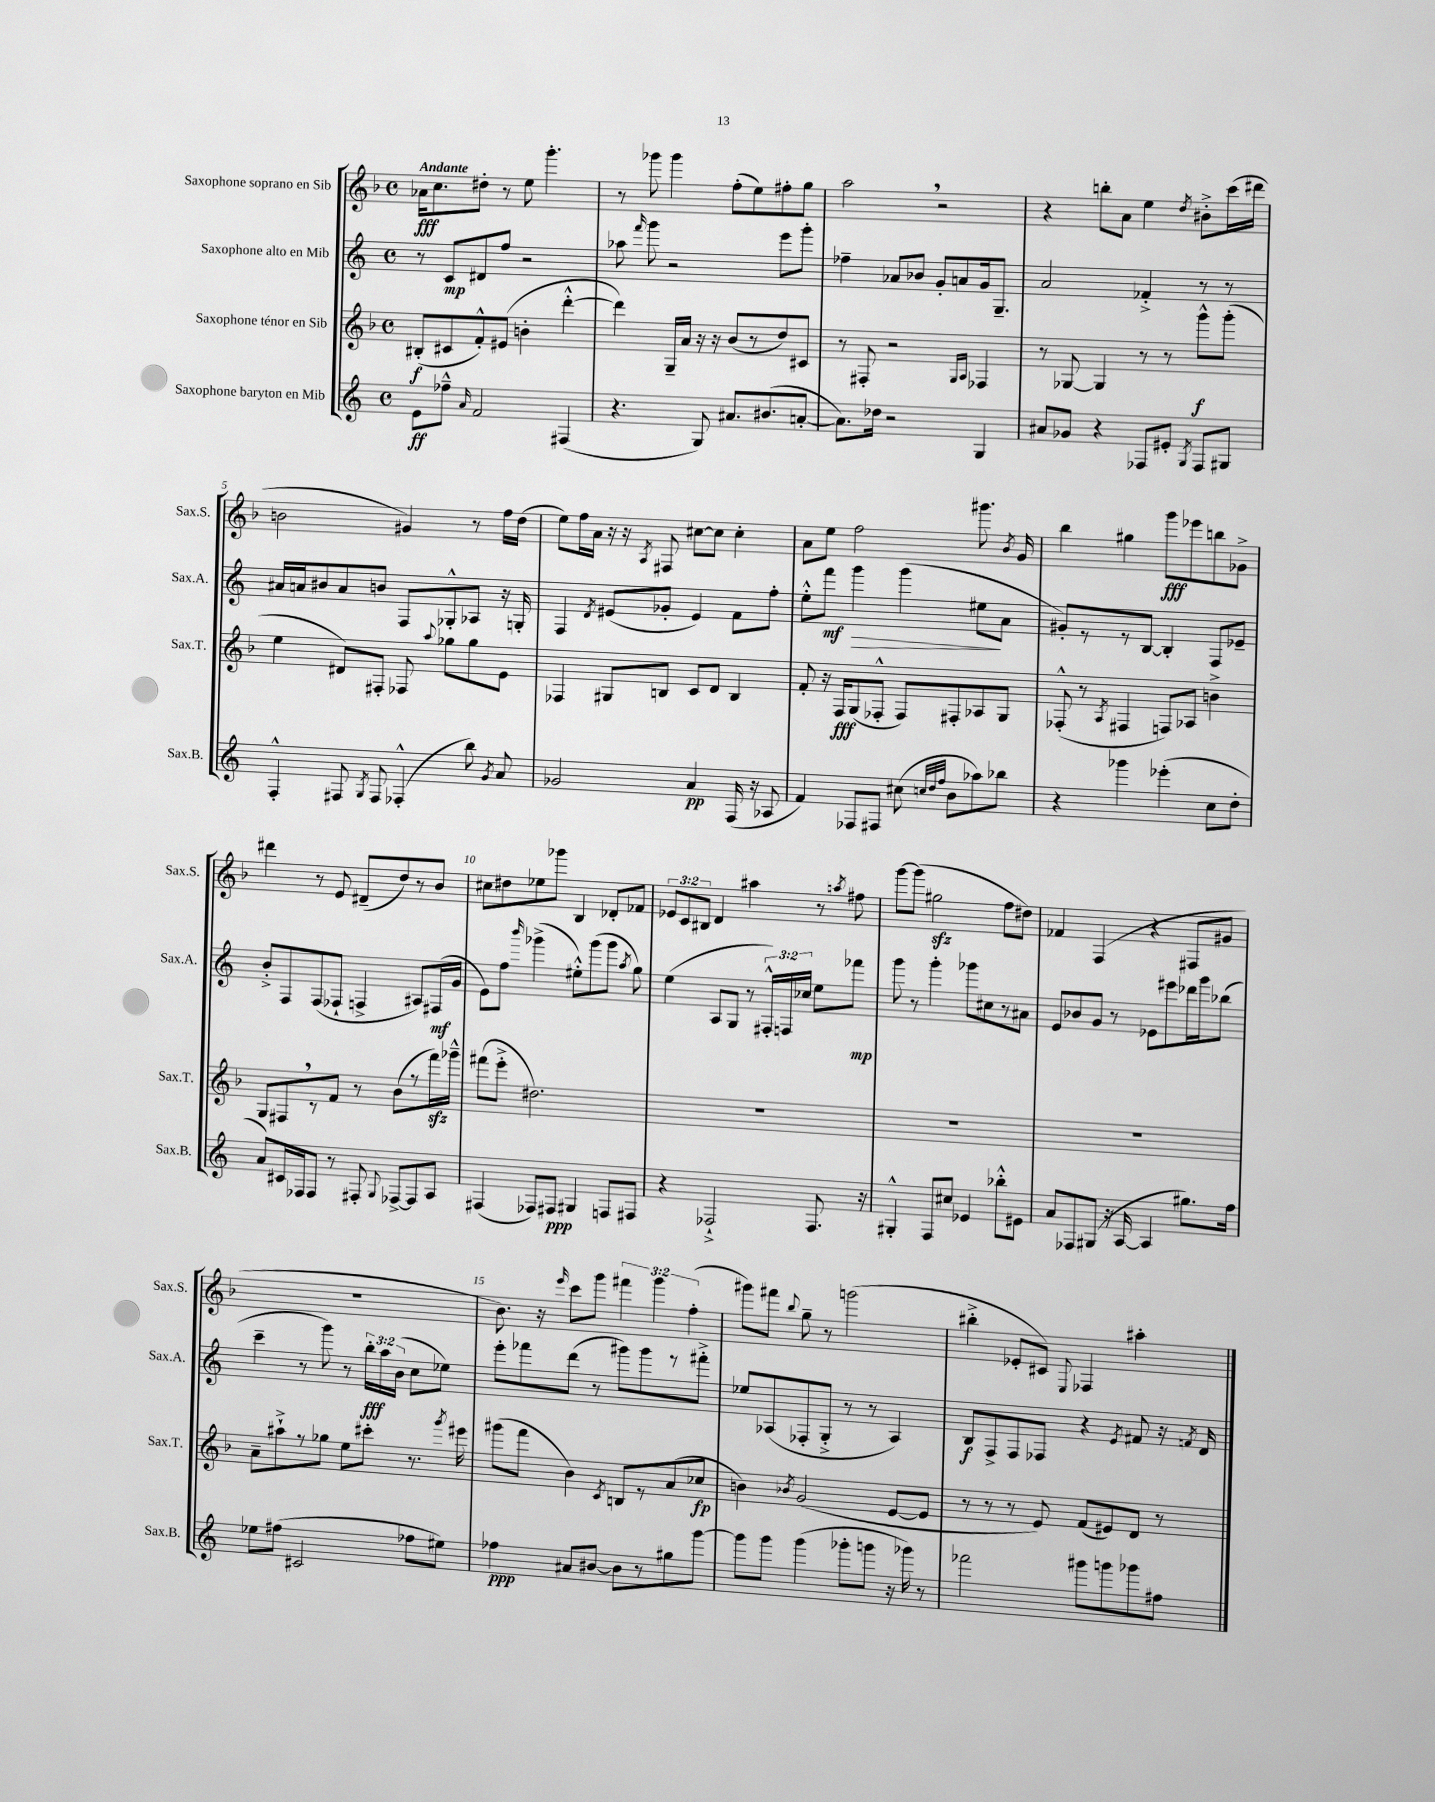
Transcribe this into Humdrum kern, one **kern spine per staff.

**kern	**dynam	**kern	**dynam	**kern	**dynam	**kern	**dynam
*part4	*part4	*part3	*part3	*part2	*part2	*part1	*part1
*staff4	*staff4	*staff3	*staff3	*staff2	*staff2	*staff1	*staff1
*I"Saxophone baryton en Mib	*	*I"Saxophone ténor en Sib	*	*I"Saxophone alto en Mib	*	*I"Saxophone soprano en Sib	*
*I'Sax.B.	*	*I'Sax.T.	*	*I'Sax.A.	*	*I'Sax.S.	*
*clefG2	*	*clefG2	*	*clefG2	*	*clefG2	*
*k[]	*	*k[b-]	*	*k[]	*	*k[b-]	*
*M4/4	*	*M4/4	*	*M4/4	*	*M4/4	*
*met(c)	*	*met(c)	*	*met(c)	*	*met(c)	*
=1	=1	=1	=1	=1	=1	=1	=1
!	!	!	!	!	!	!LO:TX:a:B:t=Andante	!
8e\L	ff	(8B#X'/L	f	8r	.	16a-X\KL	fff
.	.	.	.	.	.	8.cc\	.
8ff-X~^^\J	.	8c#X/	.	8c/L	mp	.	.
16qqa/	.	.	.	.	.	.	.
2f/	.	8f'^^/)	.	8d#X/	.	8dd#X'\J	.
.	.	(8e#X/J	.	8ff/J	.	8r	.
.	.	4bn'\	.	2r	.	8ee\	.
.	.	.	.	.	.	4.ggg'\	.
(4F#X/	.	[4ddd'^^\	.	.	.	.	.
=2	=2	=2	=2	=2	=2	=2	=2
4.r	.	4ddd\])	.	8aa-X\	.	8r	.
.	.	.	.	16qqfff/	.	.	.
.	.	.	.	8ggg\	.	8ggg-X\	.
.	.	16G~/LL	.	2r	.	4ggg-\	.
.	.	16a/JJ	.	.	.	.	.
8G/)	.	16r	.	.	.	.	.
.	.	16r	.	.	.	.	.
8.a#X/L	.	(8b-/L	.	.	.	(8ff'\L	.
.	.	8r	.	.	.	8ee\)	.
(8.b#X/	.	.	.	.	.	.	.
.	.	8dd/)	.	8eee\L	.	8ff#X'\	.
[8an'/J	.	8c#X/J	.	8ggg'\J	.	8gg\J	.
=3	=3	=3	=3	=3	=3	=3	=3
8.a\L])	.	8r	.	4ff-X~\	.	2aa,\	.
.	.	8F#X'/	.	.	.	.	.
16dd-X\Jk	.	.	.	.	.	.	.
2r	.	2r	.	8a-X/L	.	.	.
.	.	.	.	8b-X/J	.	.	.
.	.	.	.	8g'/L	.	2r	.
.	.	.	.	8an/	.	.	.
.	.	16qqG/LL	.	.	.	.	.
.	.	16qqA/JJ	.	.	.	.	.
4G/	.	4F-X/	.	16g/k	.	.	.
.	.	.	.	8.G~/J	.	.	.
=4	=4	=4	=4	=4	=4	=4	=4
8a#X/L	.	8r	.	2a/	.	4r	.
8g-X/J	.	[8G-X/	.	.	.	.	.
4r	.	4G-/]	.	.	.	8bbn'\L	.
.	.	.	.	.	.	8a\J	.
8F-X/L	.	8r	.	4f-X'^/	.	4ee\	.
8e#X'/J	.	8r	.	.	.	.	.
8qG/	.	.	.	.	.	8qdd/	.
8F-/L	.	8ggg^^\L	f	8r	.	8b#X'^\L	.
8G#X/J	.	(8ggg'\J	.	8r	.	(16ccc\L	.
.	.	.	.	.	.	16ddd#X\JJ	.
!!LO:LB:g=z
=5	=5	=5	=5	=5	=5	=5	=5
4F'^^/	.	4ee\	.	16a#X/LL	.	2bn\	.
.	.	.	.	16an/J	.	.	.
.	.	.	.	8b#X/	.	.	.
8F#X/	.	8d#X/L)	.	8a/	.	.	.
8qG/	.	.	.	.	.	.	.
8F#/	.	8F#X'/J	.	8bn/J	.	.	.
(4F-X'^^/	.	8F-X/	.	8F/L	.	4g#X/)	.
.	.	8qqaa/	.	.	.	.	.
.	.	8gg-X\L	.	8G-X'^^/	.	.	.
8bb\)	.	8gg-\	.	8A-X/J	.	8r	.
8qg/	.	.	.	.	.	.	.
8a/	.	8e\J	.	16r	.	16ff\LL	.
.	.	.	.	16Gn'/	.	(16dd\JJ	.
=6	=6	=6	=6	=6	=6	=6	=6
2g-X/	.	4F-X/	.	4F/	.	8ee\L)	.
.	.	.	.	.	.	16ff\L	.
.	.	.	.	.	.	16a\JJ	.
.	.	.	.	8qd/	.	.	.
.	.	8G#X/L	.	(8e#X/L	.	16r	.
.	.	.	.	.	.	16r	.
.	.	.	.	.	.	8qA/	.
.	.	8Bn/J	.	8g-X'/J	.	8F#X/	.
4a/	pp	8c/L	.	4e#/)	.	[8cc#X\L	.
.	.	8d/J	.	.	.	8cc#\J]	.
(16F/	.	4B/	.	8f\L	.	4cc#'\	.
16r	.	.	.	.	.	.	.
8A-X/	.	.	.	8ff'\J	.	.	.
=7	=7	=7	=7	=7	=7	=7	=7
4f/)	.	8f'/	.	8ee'^^\L	.	8a\L	.
.	.	16r	.	8fff\J	mf	8ee\J	.
.	.	16F/KL	fff	.	.	.	.
!	!	!	!	!	!LO:HP:b	!	!
8F-X/L	.	(8G/	.	4ggg\	>	2ff\	.
8F#X/J	.	8F-X'^^/J	.	.	.	.	.
(8cc#X\	.	8F-/L)	.	(4ggg\	.	.	.
32qqccn/LLL	.	.	.	.	.	.	.
32qqdd/	.	.	.	.	.	.	.
32qqff/JJJ	.	.	.	.	.	.	.
8b\L	.	8F#X'/	.	.	.	.	.
8aa-X\)	.	8A-X/	.	8ee#X\L	.	8.ggg#X\	.
8bb-X\J	.	8G/J	.	8a\J	]	.	.
.	.	.	.	.	.	8qb-/	.
.	.	.	.	.	.	16g/	.
=8	=8	=8	=8	=8	=8	=8	=8
4r	.	(8F-X'^^/	.	8g#X'/L)	.	4bb-\	.
.	.	8r	.	8r	.	.	.
.	.	8qA/	.	.	.	.	.
4ggg-X\	.	4F#X/	.	8r	.	4gg#X\	.
.	.	.	.	[8B/J	.	.	.
(4eee-X'\	.	8Fn/L)	.	4B'/]	.	8ggg\L	fff
.	.	8A-X/J	.	.	.	8eee-X\	.
8cc\L	.	4bn^\	.	8F/L	.	8bbn\	.
8dd'\J	.	.	.	8e-X~/J	.	8g-X^\J	.
!!LO:LB:g=z
=9	=9	=9	=9	=9	=9	=9	=9
8a/L)	.	8G/L	.	8b'^/L	.	4ddd#X\	.
16c#X/L	.	8F#X,/	.	8F/	.	.	.
16F-X/J	.	.	.	.	.	.	.
8F-/J	.	8r	.	(8F/	.	8r	.
8r	.	8f/J	.	8F-X`/J	.	8e/	.
8F#X'/	.	8r	.	4Fn^/	.	(8d#X~/L	.
8qqG/	.	.	.	.	.	.	.
[8F-X^/L	.	(8b-\L	.	.	.	8dd/)	.
8F-/]	.	8r	.	8A#X/L)	.	8r	.
8A/J	.	16fffzz\L)	.	(16F#X/L	mf	8b-/J	.
.	.	16ggg-X~^^\JJ	.	16g/JJ	.	.	.
=10	=10	=10	=10	=10	=10	=10	=10
(4F#X/	.	(8fff#X\L	.	8e\L)	.	8cc#X\L	.
.	.	8eee'^\J	.	8ff\J	.	8dd#X\	.
.	.	.	.	16qqbbb/	.	.	.
8F-X/L)	.	2.dd#X\)	.	(4ggg-X^\	.	8ee-X\	.
8F#X/J	ppp	.	.	.	.	8ggg-X\J	.
4G#X/	.	.	.	8ee#X'^^\L)	.	4B-/	.
.	.	.	.	(8ggg-\	.	.	.
8Fn/L	.	.	.	8ggg-\J	.	8d-X'/L	.
.	.	.	.	8qaa/	.	.	.
8F#X/J	.	.	.	8gg\)	.	8f-X/J	.
=11	=11	=11	=11	=11	=11	=11	=11
4r	.	1r	.	(4ee\	.	12e-X/L	.
.	.	.	.	.	.	12c/	.
.	.	.	.	.	.	12B#X/J	.
2F-X`^/	.	.	.	8A/L	.	4d/	.
.	.	.	.	8G/J	.	.	.
.	.	.	.	8r	.	4aa#X\	.
.	.	.	.	24F#X'^^/LL)	.	.	.
.	.	.	.	24Fn/	.	.	.
.	.	.	.	24cc-X/JJ	.	.	.
8.F-/	.	.	.	8ee\L	.	8r	.
.	.	.	.	.	.	8qaan/	.
.	.	.	.	8fff-X\J	mp	8ff#X\	.
16r	.	.	.	.	.	.	.
=12	=12	=12	=12	=12	=12	=12	=12
4G#X'^^/	.	1r	.	8ggg\	.	[8ggg\L	.
.	.	.	.	8r	.	(8ggg\J]	.
8F/L	.	.	.	4ggg'\	.	2gg#Xzz\	.
8cc#X/J	.	.	.	.	.	.	.
4e-X/	.	.	.	8ggg-X\L	.	.	.
.	.	.	.	8cc#X\	.	.	.
8bb-X'^^\L	.	.	.	8r	.	8ff\L	.
8e#X\J	.	.	.	8a#X\J	.	8dd#X\J)	.
=13	=13	=13	=13	=13	=13	=13	=13
8a/L	.	1r	.	8e/L	.	4f-X/	.
8F-X/	.	.	.	8b-X/	.	.	.
(8G#X/J	.	.	.	8g/J	.	(4F/	.
16r	.	.	.	8r	.	.	.
[16A/	.	.	.	.	.	.	.
4A/]	.	.	.	8e-X\L	.	4r	.
.	.	.	.	8eee#X\	.	.	.
8.gg#X\L)	.	.	.	16ddd-X\L	.	8F#X/L	.
.	.	.	.	16ggg\J	.	.	.
.	.	.	.	(8bb-X\J	.	8g#X/J	.
16ff\Jk	.	.	.	.	.	.	.
!!LO:LB:g=z
=14	=14	=14	=14	=14	=14	=14	=14
8ee-X\L	.	8a~\L	.	4ccc~\	.	1r	.
(8ff#X\J	.	8aa#X`^\	.	.	.	.	.
2c#X/	.	8r	.	8r	.	.	.
.	.	8gg-X\J	.	8ggg\)	.	.	.
.	.	8ee\L	.	8r	.	.	.
.	.	8ccc#X'\J	.	24bb'\LL	fff	.	.
.	.	.	.	24aa\	.	.	.
.	.	.	.	(24b\JJ	.	.	.
8ff-X\L	.	8.r	.	8cc\L	.	.	.
8ee#X\J)	.	.	.	8ee-X\J)	.	.	.
.	.	8qggg/	.	.	.	.	.
.	.	16eee#X\	.	.	.	.	.
=15	=15	=15	=15	=15	=15	=15	=15
4ff-X\	ppp	(8ggg#X\L	.	8eee'\L	.	8.b-\)	.
.	.	8fff\J	.	8fff-X\	.	.	.
.	.	.	.	.	.	16r	.
.	.	.	.	.	.	16qqeee/	.
8a#X/L	.	4b-\)	.	(8ddd\J	.	8ccc\L	.
[8b#X/J	.	.	.	8r	.	8ggg\J	.
.	.	8qc/	.	.	.	.	.
8b#\L]	.	8Bn/L	.	8ggg#X\L)	.	6fff#X\	.
8r	.	8r	.	8ggg#\	.	.	.
.	.	.	.	.	.	6ggg\	.
8gg#X\	.	(8a/	.	8r	.	.	.
.	.	.	.	.	.	(6ff'\	.
[8ggg\J	.	8cc-X/J	fp	8fff#X'^\J	.	.	.
=16	=16	=16	=16	=16	=16	=16	=16
8ggg\L]	.	4bn\)	.	8ee-X/L	.	8ggg#X\L)	.
8ggg\J	.	.	.	(8A-X/	.	8fff#X\J	.
.	.	8qb-X/	.	.	.	8qqbb-/	.
(4ggg\	.	(2g/	.	8F-X'/	.	8gg~\	.
.	.	.	.	8G'^/J	.	8r	.
8ggg-X'\L	.	.	.	8r	.	(2gggn\	.
8gggn\J	.	.	.	8r	.	.	.
16r	.	[8e/L	.	4A-/)	.	.	.
16ggg-X\)	.	.	.	.	.	.	.
8r	.	8e/J]	.	.	.	.	.
=17	=17	=17	=17	=17	=17	=17	=17
2fff-X\	.	8r	.	8B/L	f	4bb#X'^\	.
.	.	8r	.	8F^/	.	.	.
.	.	8r	.	8F/	.	8e-X'/L	.
.	.	8e/)	.	8F-X/J	.	8c#X/J)	.
.	.	.	.	.	.	8qqE/	.
8ggg#X\L	.	(8f/L	.	4r	.	4F-X/	.
8gggn\	.	8e#X/)	.	.	.	.	.
.	.	.	.	8qe/	.	.	.
8ggg-X\	.	8d/J	.	8f#X/	.	4aa#X'\	.
8ff#X\J	.	8r	.	16r	.	.	.
.	.	.	.	8qfn/	.	.	.
.	.	.	.	16d/	.	.	.
==	==	==	==	==	==	==	==
*-	*-	*-	*-	*-	*-	*-	*-
